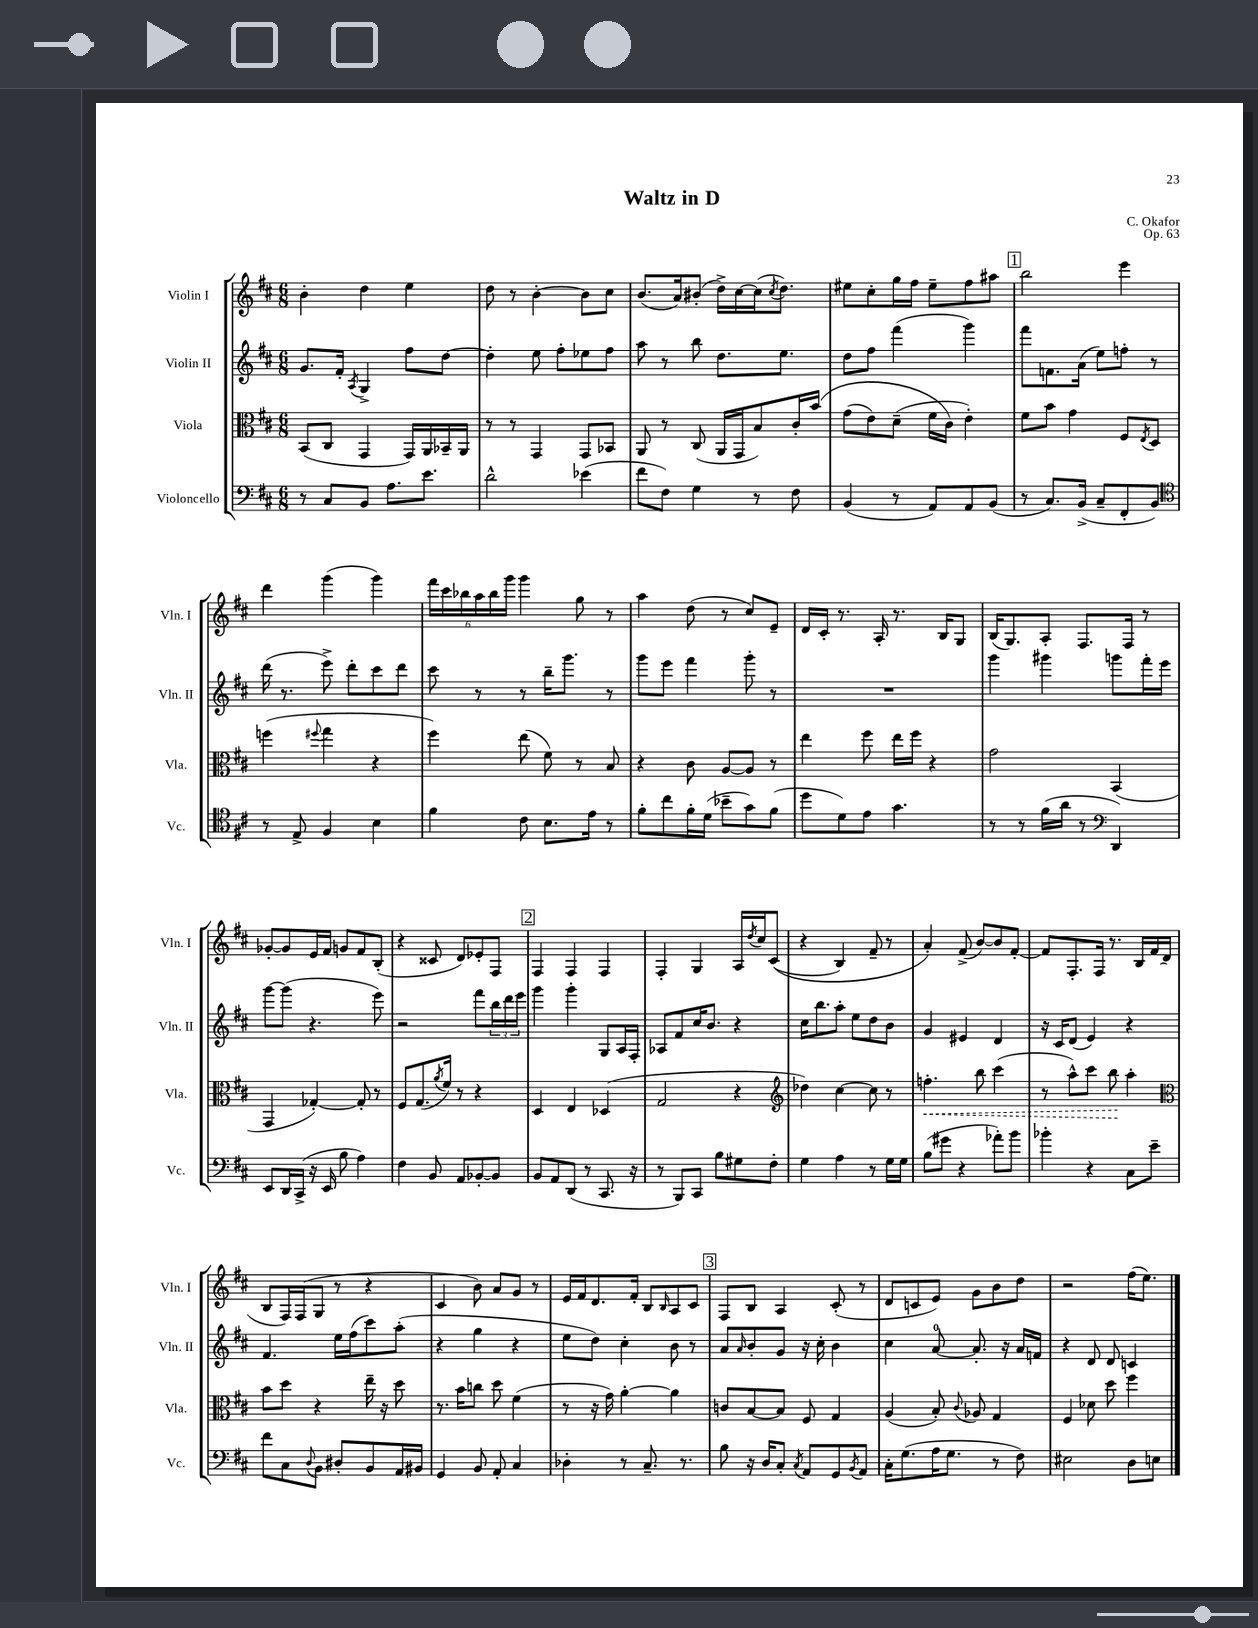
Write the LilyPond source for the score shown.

\header { title = "Waltz in D" composer = "C. Okafor" opus = "Op. 63" }
<<
\new StaffGroup <<
\new Staff = "s0" \with { instrumentName = "Violin I" shortInstrumentName = "Vln. I" } {
    \clef treble \key d \major \numericTimeSignature \time 6/8
    b'4-. d''4 e''4 |
    d''8 r8 b'4~-. b'8 cis''8 |
    b'8.( a'16) bis'8-.( d''16->) cis''16~ cis''16( \acciaccatura { cis''8 } d''8.) |
    eis''8 cis''8-. g''16 fis''16 eis''8-- fis''8 ais''8 |
    \mark \markup { \box "1" } b''2 e'''4 |
    d'''4 g'''4( g'''4) |
    \tuplet 6/4 { fis'''16 cis'''16 bes''16 a''16 bes''16 g'''16 } g'''4 g''8 r8 |
    a''4 d''8( r8 cis''8) e'8-- |
    d'16 cis'16-. r8. a16-. r8. b16 g8 |
    b16( g8.) a8-. fis8. fis16 r8 |
    ges'8~-. ges'8 e'16 fis'16 g'8 fis'8 b8-.( |
    r4 cisis'8 d'8) ees'8-. fis8 |
    \mark \markup { \box "2" } fis4 fis4 fis4 |
    fis4-. g4 a16 \acciaccatura { d''8 } cis''16 cis'8(\( |
    r4 b4) fis'8-- r8 |
    a'4-.\) fis'8->( b'8~) b'8 fis'8~-. |
    fis'8 fis8.-. fis16 r8. b16 fis'16 d'16( |
    b8 fis16) fis16( g8 r8 r4 |
    cis'4 b'8) a'8 g'8 r8 |
    e'16 fis'16 d'8. fis'16-. b8 \grace { b16 } a8 cis'8 |
    \mark \markup { \box "3" } fis8 b8 a4 cis'8-.( r8 |
    d'8 c'8 e'8) g'8 b'8 d''8 |
    r2 fis''16( e''8.) \bar "|." |
}
\new Staff = "s1" \with { instrumentName = "Violin II" shortInstrumentName = "Vln. II" } {
    \clef treble \key d \major \numericTimeSignature \time 6/8
    g'8. fis'16-. \acciaccatura { a8 } g4-> fis''8 d''8~ |
    d''4-. e''8 fis''8-. ees''8 fis''8 |
    a''8 r8 b''8 d''8. e''8. |
    d''8 fis''8 fis'''4( g'''4) |
    \mark \markup { \box "1" } fis'''8 f'8. a'16( e''8) f''8-. r8 |
    d'''16( r8. e'''8->) d'''8-. cis'''8 d'''8 |
    cis'''8 r8 r8 b''16-- g'''8. r8 |
    g'''8 e'''8 fis'''4 g'''8-. r8 |
    R2. |
    g'''4 gis'''4 g'''8 fis'''16-. e'''16 |
    g'''8~ g'''8( r4. e'''8) |
    r2 fis'''8 \tuplet 3/2 { b''16 d'''16 e'''16 } |
    \mark \markup { \box "2" } g'''4 g'''4-. g8 a16 fis16-. |
    aes8 fis'8 cis''16 b'8. r4 |
    cis''16 b''8. a''8-. e''8 d''8 b'8 |
    g'4 eis'4 d'4 |
    r16 cis'16 d'8( e'4) r4 |
    fis'4. e''16 fis''16( cis'''8) a''8-.( |
    r4 g''4 r4 |
    e''8 d''8) cis''4-. b'8 r8 |
    \mark \markup { \box "3" } a'8 \grace { a'16 } b'8-. g'8 r16 cis''16-. b'4 |
    cis''4 a'8-0~ a'8.-. r16 a'16 f'16 |
    r4 d'8 d'8 c'4 \bar "|." |
}
\new Staff = "s2" \with { instrumentName = "Viola" shortInstrumentName = "Vla." } {
    \clef alto \key d \major \numericTimeSignature \time 6/8
    b,8( cis8 g,4 g,16) a,16 bes,16-- a,16 |
    r8 r8 g,4 g,8 bes,8 |
    a,8 r8 cis8( a,16 g,16 b8) cis'16-. b'16\( |
    g'8( e'8) d'8--( fis'16 cis'16\) e'4-.) |
    \mark \markup { \box "1" } fis'8 b'8 g'4 fis8 \acciaccatura { e8 } d8 |
    f''4( \appoggiatura { fis''8 } g''4 r4 |
    fis''4) e''8( fis'8) r8 b8 |
    r4 cis'8 a8~ a8 r8 |
    e''4 fis''8 e''16 fis''16 r4 |
    g'2 b,4( |
    g,4 ges4~-.) ges8-. r8 |
    fis8 g8.( \acciaccatura { a'8 } fis'16) r8 r4 |
    \mark \markup { \box "2" } d4 e4 des4( |
    g2 r4 |
    \clef treble des''4) cis''4~ cis''8 r8 |
    \once \override Hairpin.style = #'dashed-line f''4.-.\< b''8 cis'''4( |
    r8 a''8-^) cis'''8 b''8\! a''4-. |
    \clef alto b'8 d''8 r4 e''16-- r16 d''8 |
    r8. b'16 c''8 d''8 fis'4( |
    r8 r16 g'16) a'4~-. a'4 |
    \mark \markup { \box "3" } c'8 b8~ b8 fis8 g4 |
    a4( b8-.) \appoggiatura { cis'8 } aes8 g4 |
    fis4 des'8 d''8 fis''4 \bar "|." |
}
\new Staff = "s3" \with { instrumentName = "Violoncello" shortInstrumentName = "Vc." } {
    \clef bass \key d \major \numericTimeSignature \time 6/8
    r8 cis8 b,8 a8. e'8. |
    d'2-^ ees'4( |
    fis'8 fis8) g4 r8 fis8 |
    b,4( r8 a,8) a,8 b,8( |
    \mark \markup { \box "1" } r8 cis8.) b,16->( cis8-- fis,8-. b,8) |
    \clef tenor r8 e8-> fis4 b4 |
    fis'4 cis'8 b8. e'16 r8 |
    fis'8-. cis''8 fis'16-. d'16( bes'8-- g'8) fis'8( |
    d''8 d'8) e'8 g'4. |
    r8 r8 fis'16( a'16 r8 \clef bass d,4) |
    e,8 d,16 cis,16->( r16 e,16 b8 a4) |
    fis4 b,8 a,8 bes,8~-. bes,8 |
    \mark \markup { \box "2" } b,8 a,8 d,8( r8 cis,8. r16 |
    r8 b,,8) cis,8 b8 gis8 fis8-. |
    g4 a4 r8 g16 g16 |
    b8( gis'8 r4 aes'8-.) b'8 |
    bes'4-. r4 cis8 e'8-- |
    fis'8 cis8 \appoggiatura { d8 } b,8 dis8-. b,8 a,16 bis,16 |
    g,4 b,8 a,8-. cis4 |
    des4-. r8 cis8.-- r8. |
    \mark \markup { \box "3" } b8 r16 d16 cis8-. \acciaccatura { cis8 } a,8 g,8 \acciaccatura { b,8 } a,8 |
    cis16-. g8.( a16 g8. r8 fis8) |
    eis2 d8 e8 \bar "|." |
}
>>
>>
\layout { \context { \Score \remove "Bar_number_engraver" } }
